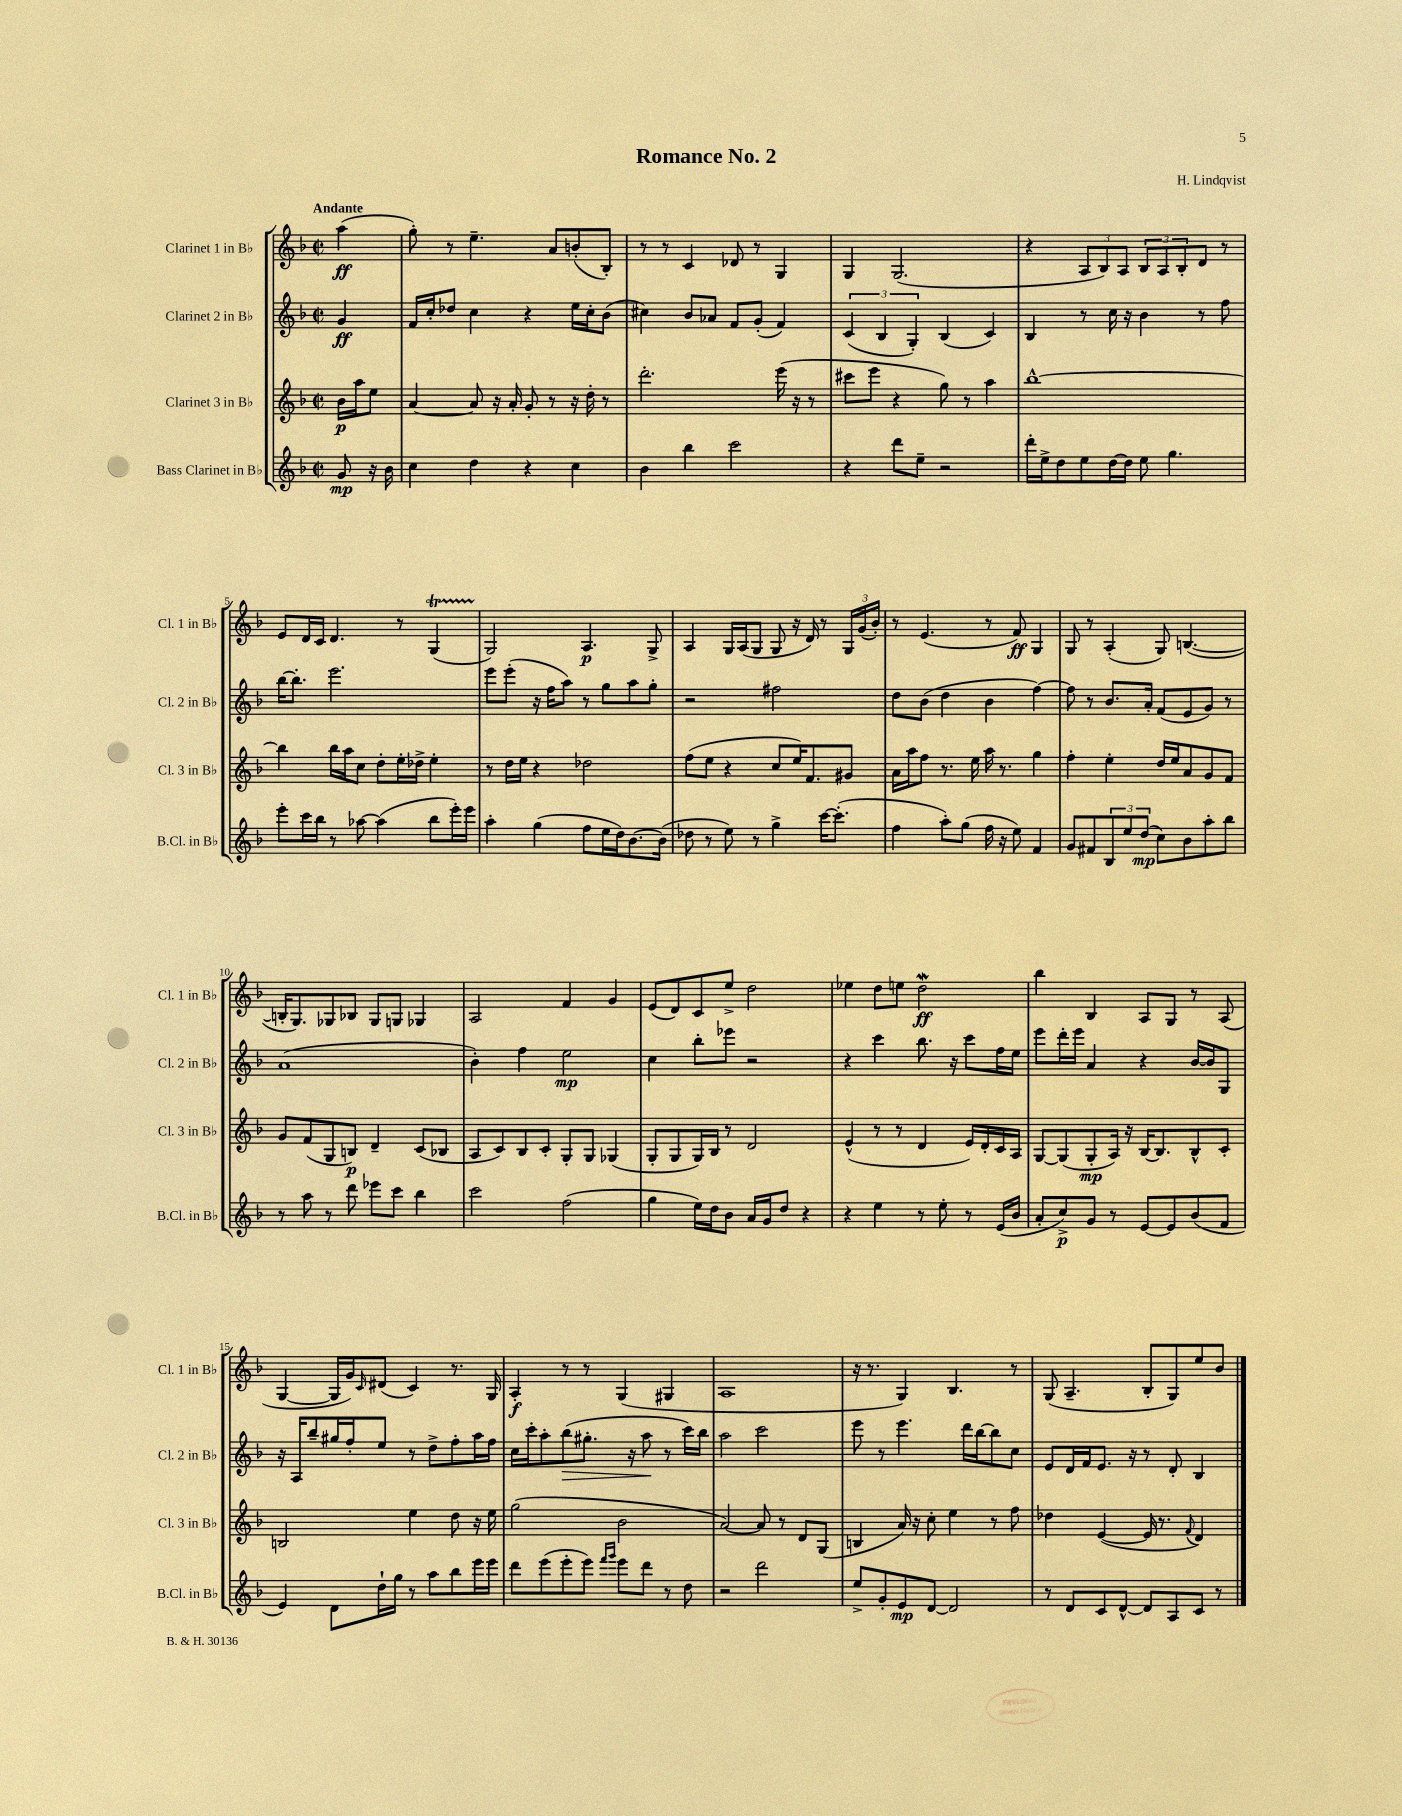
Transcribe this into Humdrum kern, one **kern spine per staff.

**kern	**kern	**kern	**kern
*staff4	*staff3	*staff2	*staff1
*clefG2	*clefG2	*clefG2	*clefG2
*k[b-]	*k[b-]	*k[b-]	*k[b-]
*M2/2	*M2/2	*M2/2	*M2/2
*met(c|)	*met(c|)	*met(c|)	*met(c|)
8g	16b-	4g	(4aa
.	16aa	.	.
16r	8ee	.	.
16b-	.	.	.
=	=	=	=
4cc	[4a	16f	8gg')
.	.	16cc'	.
.	.	8dd-	8r
4dd	8a]	4cc	4.ee~
.	16r	.	.
.	16a'	.	.
4r	8g'	4r	.
.	8r	.	8a
4cc	16r	16ee	(8b'
.	16dd'	16cc'	.
.	8r	(8b-	8B-')
=	=	=	=
4b-	2.ddd'	4cc#)	8r
.	.	.	8r
4bb-	.	8b-	4c
.	.	8a-	.
2ccc	.	8f	8d-
.	.	(8g'	8r
.	(16eee	4f)	4G
.	16r	.	.
.	8r	.	.
=	=	=	=
4r	8ccc#	(6c	4G
.	8eee	.	.
.	.	6B-	.
8ddd	4r	.	(2.G
.	.	6G')	.
8ee~	.	.	.
2r	8gg)	(4B-	.
.	8r	.	.
.	4aa	4c)	.
=	=	=	=
16ddd'	[1bb-^^	4B-	4r
16ee^	.	.	.
8dd	.	.	.
8ee	.	8r	12A
.	.	.	12B-)
[16dd	.	16cc	.
.	.	.	12A
16dd]	.	16r	.
8ee	.	4b-	12B-
.	.	.	12A
4.gg	.	.	.
.	.	.	12B-'
.	.	8r	8d
.	.	8ff	8r
=	=	=	=
8eee'	4bb-]	[16bb-	8e
.	.	8.bb-']	.
16ccc	.	.	16d
16bb-	.	.	16c
8r	16bb-	2.eee	4.d
.	16aa	.	.
[8aa-	8cc	.	.
(4aa-]	8dd'	.	.
.	16ee'	.	8r
.	16dd-^	.	.
8bb-	4ee'	.	(4G
16eee')	.	.	.
16eee	.	.	.
=	=	=	=
4aa'	8r	8eee	2G)
.	16dd	(8eee'	.
.	16ee	.	.
(4gg	4r	16r	.
.	.	16ff	.
.	.	8aa)	.
8ff	2dd-	8r	4.A
16ee	.	8gg	.
16dd)	.	.	.
[8.b-	.	8aa	.
.	.	8gg'	8G^
(16b-]	.	.	.
=	=	=	=
8dd-	(8ff	2r	4A
8r	8ee	.	.
8ee)	4r	.	16G
.	.	.	(16A
8r	.	.	8G
4gg^	8cc	2ff#	8G
.	16ee)	.	16r
.	8.f	.	16d)
[16ccc	.	.	8r
(8.ccc']	.	.	.
.	8g#	.	24G
.	.	.	(24g
.	.	.	24b-')
=	=	=	=
4ff	16a	8dd	8r
.	16aa	.	.
.	8ff	(8b-	(4.e
8aa')	8.r	4dd	.
(8gg	.	.	.
.	16ee	.	.
16ff	16aa	4b-	8r
16r	8.r	.	.
8ee)	.	.	8f)
4f	4gg	[4ff)	4G
=	=	=	=
8g	4ff'	8ff]	8G
8f#	.	8r	8r
12B-	4ee'	8.b-	(4A'
12ee	.	.	.
(12dd	.	.	.
.	.	16a'	.
8cc)	16dd	(8f	8G)
.	16ee	.	.
8b-	8a	8e	([4.B
8aa'	8g	8g)	.
8bb-	8f	8r	.
=	=	=	=
8r	8g	(1a	16B']
.	.	.	8.G)
8aa	(8f	.	.
8r	8G	.	8G-
8ddd	8B)	.	8B-
8eee-	4d~	.	8G-
8ccc	.	.	8G
4bb-	(8c	.	4G-
.	8B-	.	.
=	=	=	=
2ccc	8A	4b-')	2A
.	8c)	.	.
.	8B-	4ff	.
.	8c'	.	.
(2ff	8G'	2ee	4f
.	8G	.	.
.	(4G-	.	4g
=	=	=	=
4gg	8G'	4cc	(8e
.	8G	.	8d)
16ee)	16G)	8bb-'	8c
16dd	16B-	.	.
8b-	8r	8eee-	8ee^
16a	2d	2r	2dd
16g	.	.	.
8dd	.	.	.
4r	.	.	.
=	=	=	=
4r	(4e^^	4r	4ee-
4ee	8r	4ccc	8dd
.	8r	.	8ee
8r	4d	8.bb-	2dd
8ee'	.	.	.
.	.	16r	.
8r	16e)	8ccc	.
.	16d'	.	.
(16e	16c	16ff	.
16b-	16A	16ee	.
=	=	=	=
8a'	[8G	8eee	4bb-
8cc^)	(8G]	16ddd'	.
.	.	16eee	.
8g	8G'	4a	4B-
8r	16A)	.	.
.	16r	.	.
[8e	[16B-	4r	8A
.	8.B-]	.	.
8e]	.	.	8G
(8b-	8B-^^	[16b-	8r
.	.	16b-]	.
8f	8c'	8G	(8A
=	=	=	=
4e)	2B	16r	[4G
.	.	16A	.
.	.	8bb-~	.
8d	.	16gg#	16G]
.	.	16ff'	16g)
.	.	.	16qqc
16dd`	.	8ee	(8d#
16gg	.	.	.
8r	4ee	8r	4c)
8aa	.	8dd^	.
8bb-	8dd	8ff'	8.r
16eee	16r	16aa	.
16eee	16ee	16ff	16G
=	=	=	=
8ddd	(2gg	16cc	4A'
.	.	16ccc'	.
(8eee	.	8aa'	.
8eee'	.	(8bb-	8r
8eee)	.	8.gg#'	8r
16qqfff	.	.	.
16qqggg	.	.	.
8eee	2b-	.	(4G
.	.	16r	.
8ddd	.	8aa	.
8r	.	8r	4G#
8dd	.	16ccc)	.
.	.	16bb-	.
=	=	=	=
2r	[2a)	2aa	1A
2ddd	8a]	2ccc	.
.	8r	.	.
.	8d	.	.
.	(8G	.	.
=	=	=	=
8ee^	4B	8eee	16r
.	.	.	8.r
8g'	.	8r	.
8e	16a)	4.eee	4G)
.	16r	.	.
[8d	8cc'	.	.
2d]	4ee	.	4.B-
.	.	16ddd	.
.	.	[16bb-	.
.	8r	8bb-]	.
.	8ff	8cc	8r
=	=	=	=
8r	4dd-	8e	(8G
8d	.	16d	4.A~
.	.	16f	.
8c	([4e	8.e	.
[8d^^	.	.	.
.	.	16r	.
8d]	16e]	8r	8B-'
.	8.r	.	.
8A	.	8d'	8G)
.	8qqf	.	.
8c	4d)	4B-	8ee
8r	.	.	8b-
==	==	==	==
*-	*-	*-	*-
